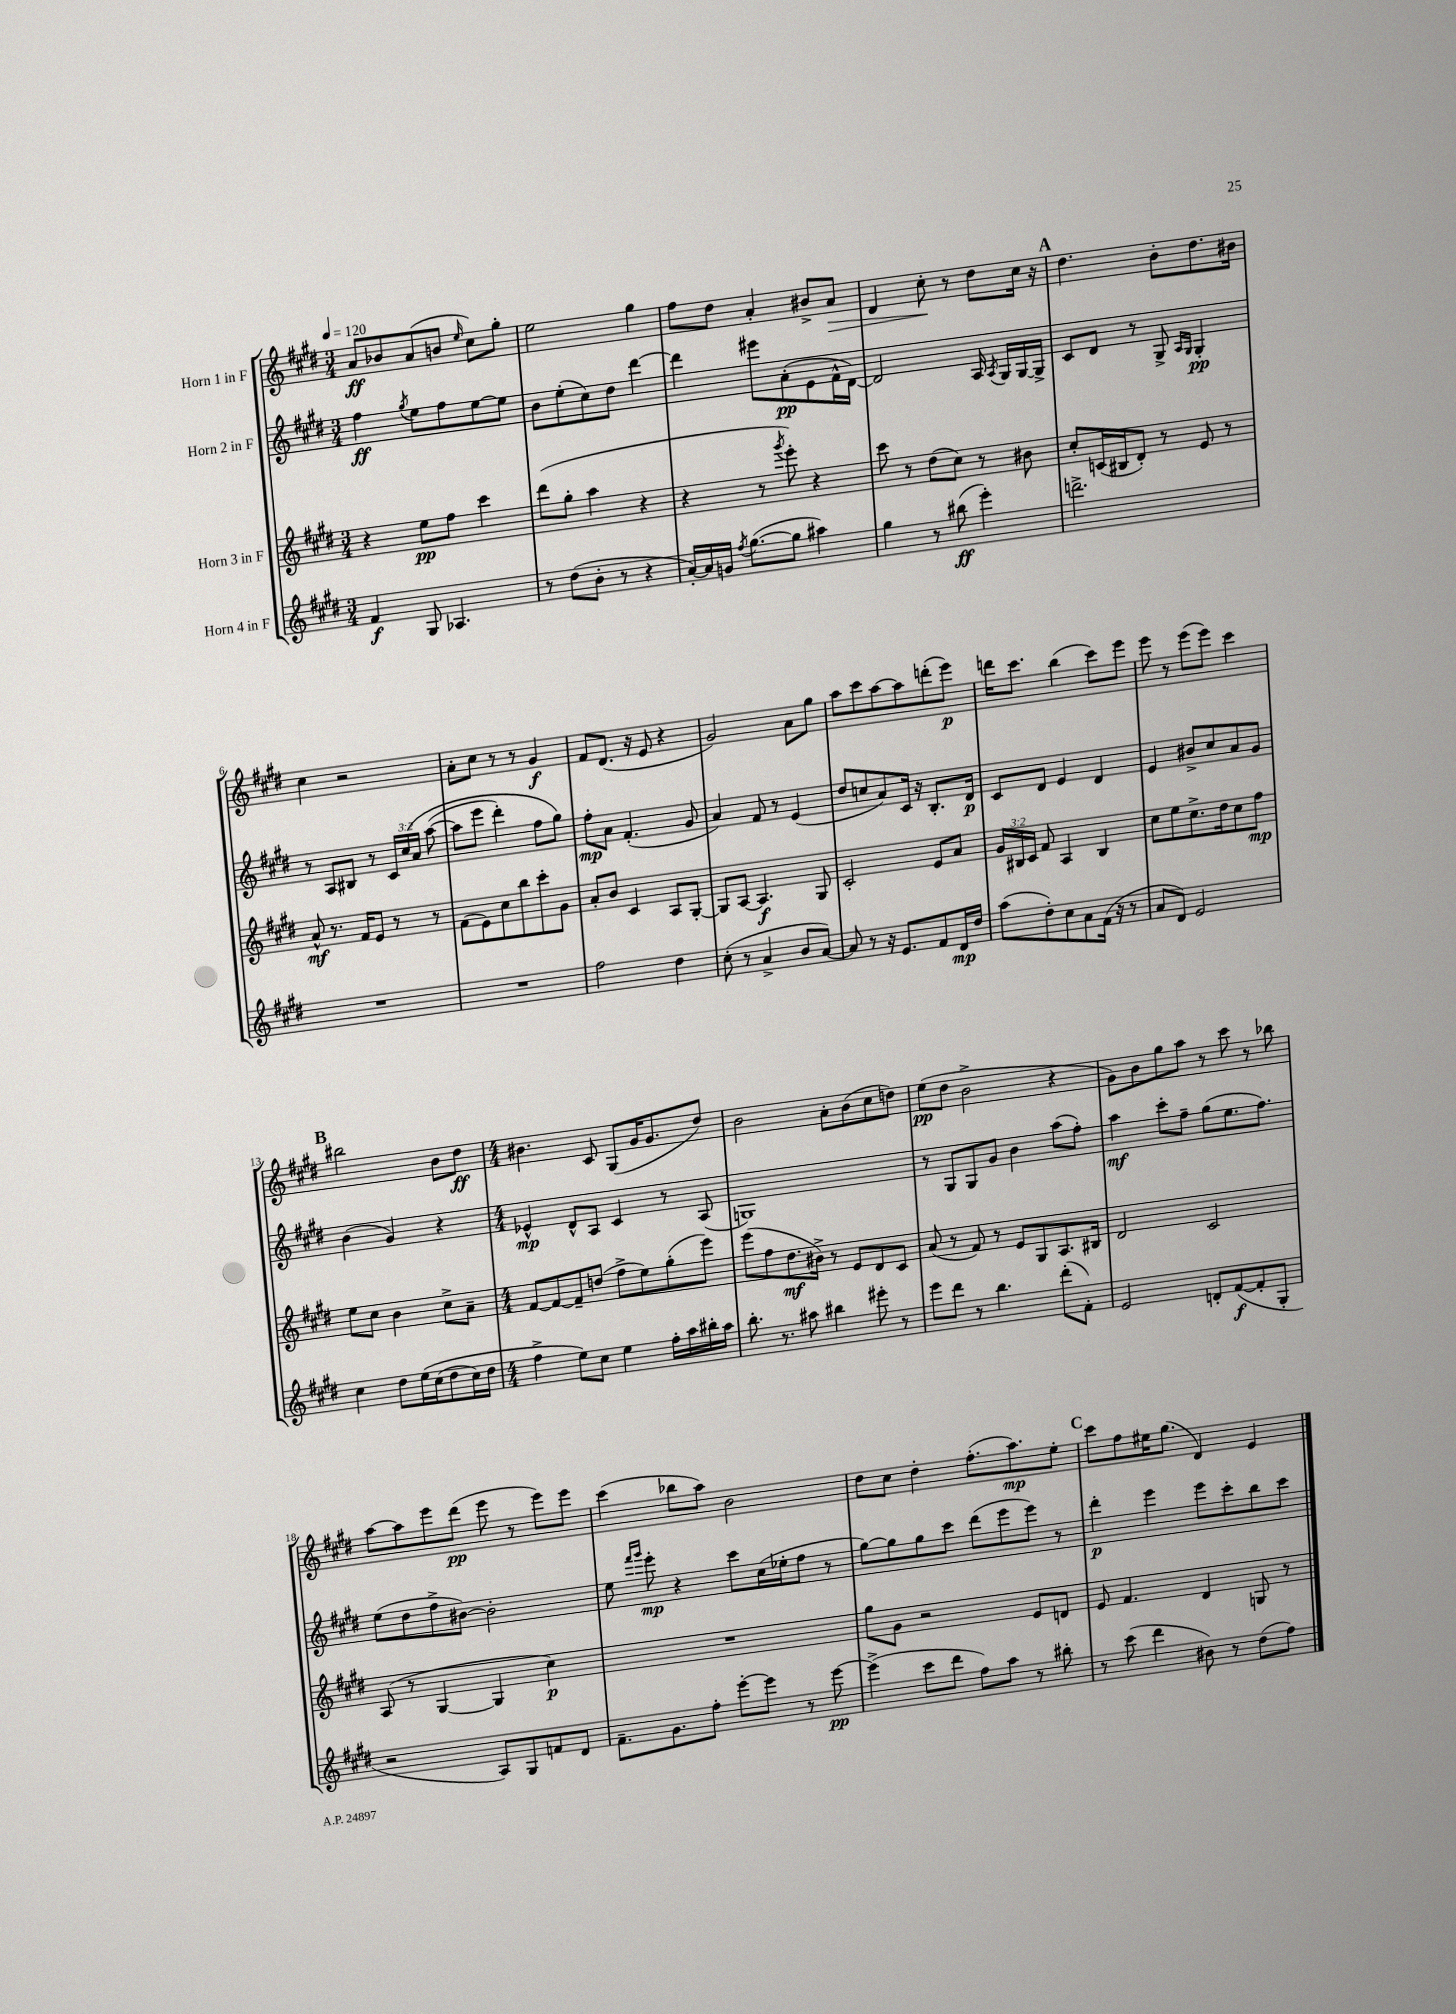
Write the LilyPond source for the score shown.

<<
\new StaffGroup <<
\new Staff = "s0" \with { instrumentName = "Horn 1 in F" } {
    \clef treble \key e \major \numericTimeSignature \time 3/4 \tempo 4 = 120
    \autoBeamOff a'8[\ff bes'8 a'8( b'8] \grace { e''16 } cis''8[) gis''8]-. |
    e''2 gis''4 |
    fis''8[ dis''8] a'4-. bis'8[-> a'8]\> |
    dis'4 cis''8-.\! r8 dis''8[ cis''16] r16 |
    \mark \markup { \bold "A" } dis''4. b'8[-. dis''8. bis'16] |
    cis''4 r2 |
    a'8[-. cis''8] r8 r8 gis'4\f |
    fis'8[ dis'8.]( r16 e'8 r4 |
    gis'2) a'8[ gis''8] |
    a''8[ cis'''8 a''8~ a''8 d'''8-.( e'''8]\p) |
    d'''16[ cis'''8.] b''4( cis'''8[) e'''8] |
    e'''8 r8 e'''8[( e'''8]) cis'''4 |
    \mark \markup { \bold "B" } bis''2 b'8[ dis''8]\ff |
    \numericTimeSignature \time 4/4 bis'4. cis'8 gis8[( gis'16 gis'8. dis''8]) |
    b'2 a'8[-. b'8( cis''8 d''8]) |
    e''8[\pp( dis''8] b'2-> r4 |
    gis'8[) b'8 gis''8 a''8] r8 cis'''8 r8 bes''8 |
    a''8[~ a''8 e'''8 dis'''8]\pp( e'''8 r8 e'''8[) e'''8] |
    cis'''4( bes''8[ a''8]) b'2 |
    dis''8[ cis''8] dis''4-. fis''8.[-.( a''8.\mp) e''8]-. |
    \mark \markup { \bold "C" } cis'''8[ fis''8 eis''16 gis''8.]( dis'4) e'4 \bar "|." |
}
\new Staff = "s1" \with { instrumentName = "Horn 2 in F" } {
    \clef treble \key e \major \numericTimeSignature \time 3/4 \override Staff.TupletNumber.text = #tuplet-number::calc-fraction-text
    \autoBeamOff fis''4\ff \acciaccatura { gis''8 } e''8[ fis''8 e''8~ e''8] |
    b'8[ e''8-.( cis''8) dis''8] dis'''4~ |
    dis'''4 eis'''8[ a'8-.\pp( e'8 fis'16-^ dis'16]~) |
    dis'2 a16 \acciaccatura { a8 } gis16[ gis16~ gis16]-> |
    \mark \markup { \bold "A" } cis'8[ dis'8] r8 gis8-> \grace { a16[ gis16] } gis4-.\pp |
    r8 a8[ bis8] r8 \tuplet 3/2 { cis'16[ cis''16\( a'16] } a''8~( |
    a''8[ e'''8] dis'''4-.) fis''8[ gis''8]\) |
    fis''8[-.\mp a'8] fis'4.-.( gis'8 |
    a'4) fis'8 r8 e'4( |
    dis''8[ c''8 a'8) cis'16] r16 b8.[-. dis'16]\p |
    cis'8[ dis'8] e'4 dis'4 |
    e'4 bis'8[-> cis''8 a'8 gis'8] |
    \mark \markup { \bold "B" } b'4( gis'4) r4 |
    \numericTimeSignature \time 4/4 ees'4-^\mp dis'8[-^ a8] cis'4 r8 a8( |
    g1) |
    r8 gis8[ gis8 gis'8] b'4 a''8[( fis''8]-.) |
    a''4\mf cis'''8[-. fis''8]-- gis''8[( e''8. fis''8.]) |
    e''8[( dis''8 fis''8-> bis'8]~) bis'2-. |
    e''8 \grace { fis'''16[ gis'''16] } e'''8-.\mp r4 cis'''8[ cis''16( ees''16-. fis''8] r8 |
    gis''8[~) gis''8 gis''8 cis'''8] dis'''8[( e'''8 e'''8]) r8 |
    \mark \markup { \bold "C" } dis'''4-.\p e'''4 e'''8[ cis'''8-. b''8 cis'''8] \bar "|." |
}
\new Staff = "s2" \with { instrumentName = "Horn 3 in F" } {
    \clef treble \key e \major \numericTimeSignature \time 3/4 \override Staff.TupletNumber.text = #tuplet-number::calc-fraction-text
    \autoBeamOff r4 e''8[\pp fis''8] cis'''4 |
    dis'''8[( gis''8]-. a''4 r4 |
    r4 r8 \acciaccatura { gis'''8 } e'''8-.) r4 |
    cis'''8 r8 dis''8[( cis''8]) r8 bis'8 |
    \mark \markup { \bold "A" } cis''8[-. c'16( bis16 dis'8]-.) r8 e'8 r8 |
    a'8-^\mf r8. fis'16[ e'8] r8 r8 |
    fis'8[( e'8) cis''8 b''8 cis'''8-. gis'8] |
    a'8[-. b'8] cis'4 a8[ gis8]~-. |
    gis8[ a8]~ a4.\f gis8 |
    cis'2-. e'8[ a'8] |
    \tuplet 3/2 { gis'16[ bis16 cis'16] } fis'8 a4 bis4 |
    cis''8[ e''8 cis''8.-> dis''16 cis''8 fis''8]\mp |
    \mark \markup { \bold "B" } e''8[ cis''8] b'4 cis''8[-> a'8]-- |
    \numericTimeSignature \time 4/4 fis'8[~ fis'8~ fis'8-- d''8]( fis''8[-> e''8) gis''8-.( e'''8]) |
    e'''8[( fis''8 dis''8.\mf bis'16]->) r8 e'8[ dis'8 cis'8] |
    a'8( r8 fis'8) r8 e'8[ gis8 a8. bis16] |
    dis'2 cis'2 |
    a8( r8 gis4~ gis4 cis''4\p) |
    R1 |
    gis''8[ gis'8] r2 e'8[ d'8] |
    \mark \markup { \bold "C" } e'8 fis'4. dis'4 g8 r8 \bar "|." |
}
\new Staff = "s3" \with { instrumentName = "Horn 4 in F" } {
    \clef treble \key e \major \numericTimeSignature \time 3/4
    \autoBeamOff fis'4\f gis8 aes4. |
    r8 dis''8[( b'8]-. r8 r4 |
    a'16[~-.) a'16 g'16] \acciaccatura { fis''8 } gis''8.[~( gis''8] ais''4) |
    gis''4 r8 bis''8\ff( e'''4-.) |
    \mark \markup { \bold "A" } d'''2.-> |
    R2. |
    R2. |
    fis''2 dis''4 |
    cis''8-.( r8 a'4-> b'8[ a'8]~) |
    a'8 r8 r16 e'8.[ fis'8 dis'16\mp dis''16] |
    a''8[( dis''8-.) cis''8 a'8 fis'16]( r16 r8 |
    a'8[ dis'8]) e'2 |
    \mark \markup { \bold "B" } cis''4 dis''8[ e''16\( cis''16( dis''8 cis''16) dis''16] |
    \numericTimeSignature \time 4/4 fis''4-> e''8[\) cis''8] e''4 fis''16[-. a''16 bis''16-. a''16] |
    b''8.-. r8. ais''8 bis''4 eis'''8-. r8 |
    e'''8[ dis'''8] r8 b''4. dis'''8[-.( fis'8]-.) |
    e'2 d'8[-. fis'8~\f( fis'8-. gis8]-. |
    r2 a8[) gis8 f'8 dis'8] |
    fis'8.[-- gis'8. fis''8]-. e'''8[~-. e'''8] r8 e'''8~\pp |
    e'''4->( cis'''8[ dis'''8] fis''8[) a''8] r8 bis''8-. |
    \mark \markup { \bold "C" } r8 cis'''8( dis'''4 bis'8) r8 dis''8[( fis''8]) \bar "|." |
}
>>
>>
